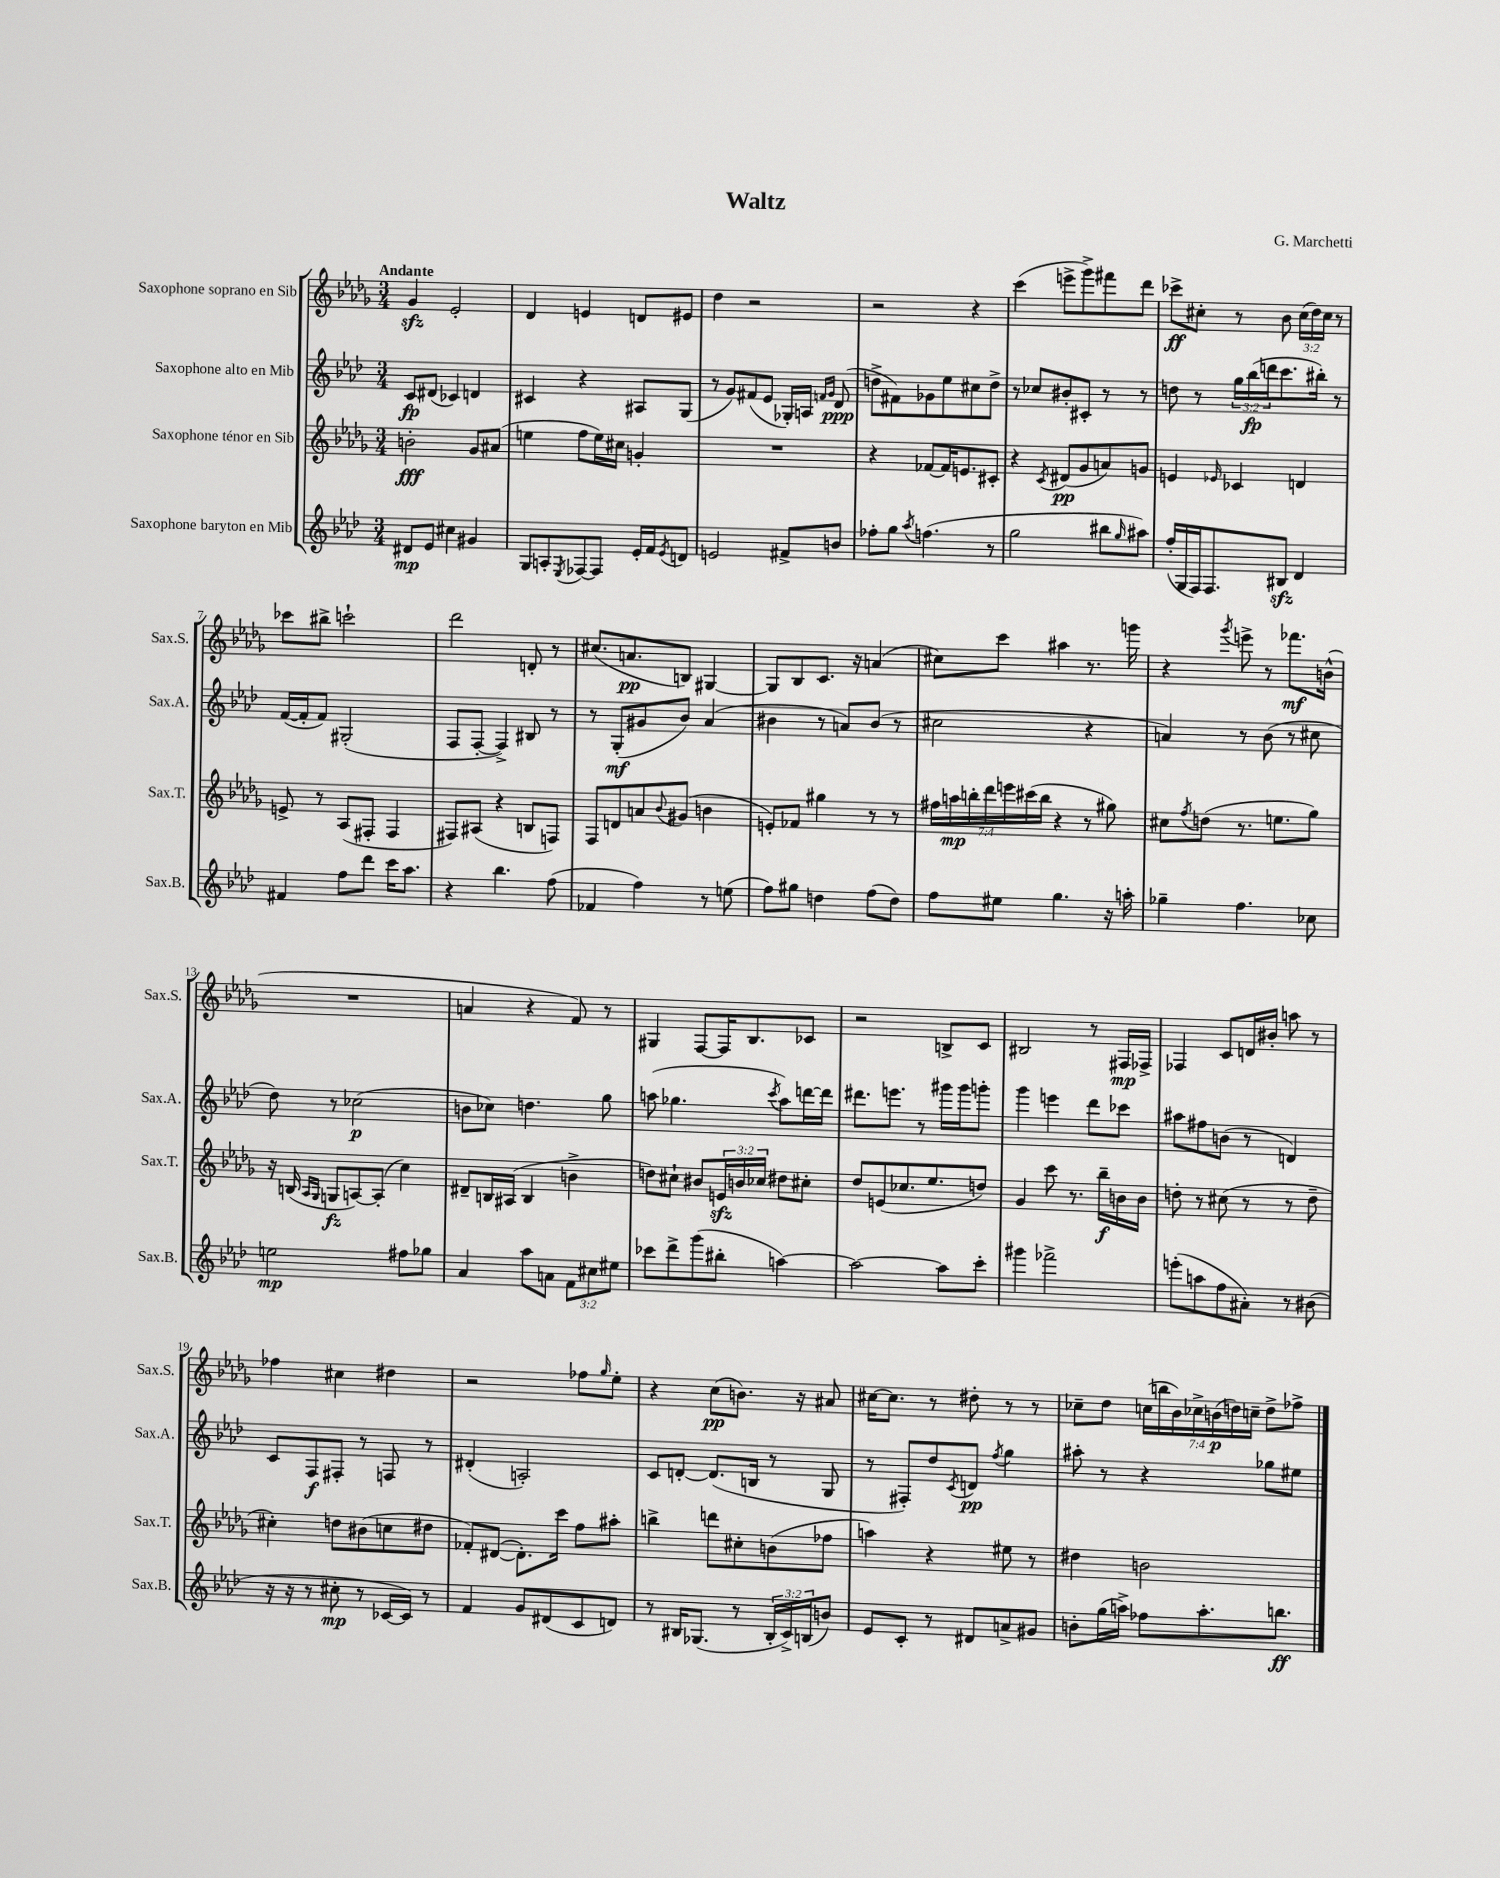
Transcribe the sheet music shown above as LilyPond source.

\header { title = "Waltz" composer = "G. Marchetti" }
<<
\new StaffGroup <<
\new Staff = "s0" \with { instrumentName = "Saxophone soprano en Sib" shortInstrumentName = "Sax.S." } {
    \clef treble \key des \major \numericTimeSignature \time 3/4 \override Staff.TupletNumber.text = #tuplet-number::calc-fraction-text \tempo "Andante"
    ges'4\sfz ees'2-. |
    des'4 e'4 d'8 eis'8 |
    des''4 r2 |
    r2 r4 |
    c'''4( e'''8-> ges'''8->) fis'''8 des'''8 |
    ces'''8->\ff cis''8-. r8 bes'8 \tuplet 3/2 { cis''16( des''16) cis''16 } r8 |
    ces'''8 bis''8-> c'''2-! |
    des'''2 d'8-. r8 |
    cis''8.( a'8.\pp b8) gis4~ |
    gis8 bes8 c'8. r16 a'4( |
    cis''8) c'''8 ais''4 r8. g'''16 |
    r4 \acciaccatura { ges'''8 } e'''8-> r8 fes'''8.\mf b'16-^( |
    R2. |
    a'4 r4 f'8) r8 |
    gis4 f8~ f16 bes8. ces'8 |
    r2 b8-> c'8 |
    bis2 r8 fis16\mp fes16-> |
    fes4 c'8 d'16 bis'16-. a''8 r8 |
    fes''4 cis''4 dis''4 |
    r2 fes''8 \grace { ges''16 } ees''8-. |
    r4 c''8\pp( b'8.) r16 ais'8 |
    cis''16~ cis''8. r8 dis''8-. r8 r8 |
    ces''8-- des''8 \tuplet 7/4 { c''16( b''16 bes'16) ces''16-> b'16\p( d''16) c''16-- } d''8-> fes''8-> \bar "|." |
}
\new Staff = "s1" \with { instrumentName = "Saxophone alto en Mib" shortInstrumentName = "Sax.A." } {
    \clef treble \key aes \major \numericTimeSignature \time 3/4 \override Staff.TupletNumber.text = #tuplet-number::calc-fraction-text
    c'8\fp dis'8( ces'4) d'4 |
    cis'4 r4 ais8 g8( |
    r8 g'8) fis'8( ees'8 ges16-.) a16 \grace { f'16 g'16 } des'8\ppp( |
    d''8-> fis'8) ges'8 ees''8 cis''8 d''8-> |
    r8 ces''8 bis'8-. cis'8-. r8 r8 |
    d''8 r8 \tuplet 3/2 { g''16 bes''16\fp( d'''16 } c'''8. bis''16-.) r8 |
    f'16~( f'16-. f'8) gis2-.( |
    f8 f8~-. f4->) bis8 r8 |
    r8 g8-.\mf( gis'8 bes'8) aes'4( |
    bis'4 r8 a'8) bis'8( r8 |
    cis''2 r4 |
    a'4) r8 bes'8( r8 cis''8 |
    des''8) r8 ces''2\p( |
    b'8 ces''8) d''4. g''8 |
    a''8( ges''4. \acciaccatura { c'''8 } a''8) d'''16~ d'''16 |
    dis'''8. e'''8. r8 gis'''16 gis'''16 g'''8-. |
    g'''4 e'''4 des'''8 ces'''8 |
    ais''8 fis''8 b'8( r8 d'4) |
    c'8 f8\f fis8-. r8 f8 r8 |
    dis'4-.( a2-.) |
    c'8 d'8~-. d'8.( b16 r8 g8 |
    r8 fis8-.) des''8 \acciaccatura { c'8 } d'8\pp \acciaccatura { f''8 } g''4 |
    ais''8-. r8 r4 ges''8 eis''8 \bar "|." |
}
\new Staff = "s2" \with { instrumentName = "Saxophone ténor en Sib" shortInstrumentName = "Sax.T." } {
    \clef treble \key des \major \numericTimeSignature \time 3/4 \override Staff.TupletNumber.text = #tuplet-number::calc-fraction-text
    b'2-.\fff ges'8 ais'8( |
    e''4 f''8 e''16) cis''16 g'4-. |
    R2. |
    r4 fes'8~ fes'16 e'8. cis'8-. |
    r4 \acciaccatura { c'8 } dis'8\pp( ges'8 a'8) g'8 |
    e'4 \grace { ees'16 } ces'4 d'4 |
    e'8-> r8 aes8( fis8-. fis4 |
    fis8) ais8( r4 b8 f8) |
    f8 d'8 a'8 \appoggiatura { bes'8 } gis'8( b'4 |
    e'8-.) fes'8 gis''4 r8 r8 |
    \tuplet 7/4 { fis''16 a''16\mp b''16-. des'''16 e'''16 cis'''16( b''16 } r4 r8 gis''8) |
    cis''8 \acciaccatura { f''8 } d''8( r8. e''8. ges''8) |
    r16 b16( \grace { aes16 ges16 } g8\fz a8~) a8-.( c''4) |
    dis'8-- b16 ais16( b4 b'4-> |
    d''8) cis''8-! bis'8 \tuplet 3/2 { e'16\sfz b'16 ces''16 } dis''8 cis''8-. |
    des''8 e'8( ces''8. ees''8. d''8) |
    ges'4 c'''8 r8. bes''16--\f b'16 b'16 |
    d''8-. r8 cis''8( r8 r8 d''8-- |
    cis''4-.) d''8 bis'8( c''8 dis''8 |
    fes'8-.) dis'8~( dis'8.-.) c'''16 f''8 ais''8-. |
    b''4-> d'''8 cis''8-. b'8( fes''8 |
    a''4) r4 eis''8 r8 |
    dis''4 b'2 \bar "|." |
}
\new Staff = "s3" \with { instrumentName = "Saxophone baryton en Mib" shortInstrumentName = "Sax.B." } {
    \clef treble \key aes \major \numericTimeSignature \time 3/4 \override Staff.TupletNumber.text = #tuplet-number::calc-fraction-text
    dis'8\mp ees'8 cis''4 gis'4 |
    g8 a8-. \acciaccatura { ees8 } fes8~ fes8 ees'16-. f'16 \acciaccatura { ees'8 } d'8 |
    e'2 fis'8-> b'8 |
    fes''8-. g''8 \acciaccatura { aes''8 } f''4.( r8 |
    g''2 bis''8 \grace { g''16 } ais''8) |
    f''16-.( g16 f16) f8. bis8\sfz des'4 |
    fis'4 f''8 des'''8 c'''16 aes''8. |
    r4 bes''4. f''8( |
    fes'4 f''4) r8 e''8( |
    f''8) gis''8 d''4 f''8( d''8) |
    f''8 eis''8 g''4. r16 a''16-. |
    ges''4-- f''4. ces''8 |
    e''2\mp fis''8 ges''8 |
    aes'4 aes''8 a'8 \tuplet 3/2 { f'8 cis''8 eis''8 } |
    ces'''8 des'''8-> g'''8( bis''8-. a''4~) |
    a''2~ a''8 c'''8-. |
    gis'''4 fes'''2-> |
    e'''8-.( a''8 f''8 ais'8-.) r8 bis'8( |
    r16 r16 r8 cis''8-.\mp r8 ces'16~ ces'16) r8 |
    f'4 g'8 dis'8( c'8 d'8) |
    r8 bis16 ges8.( r8 \tuplet 3/2 { bis16-. c'16->) b16( } b'8) |
    ees'8 c'8-. r8 dis'8 a'8-> gis'8 |
    b'8-. g''16( a''16->) fes''8 a''8.-. b''8.\ff \bar "|." |
}
>>
>>
